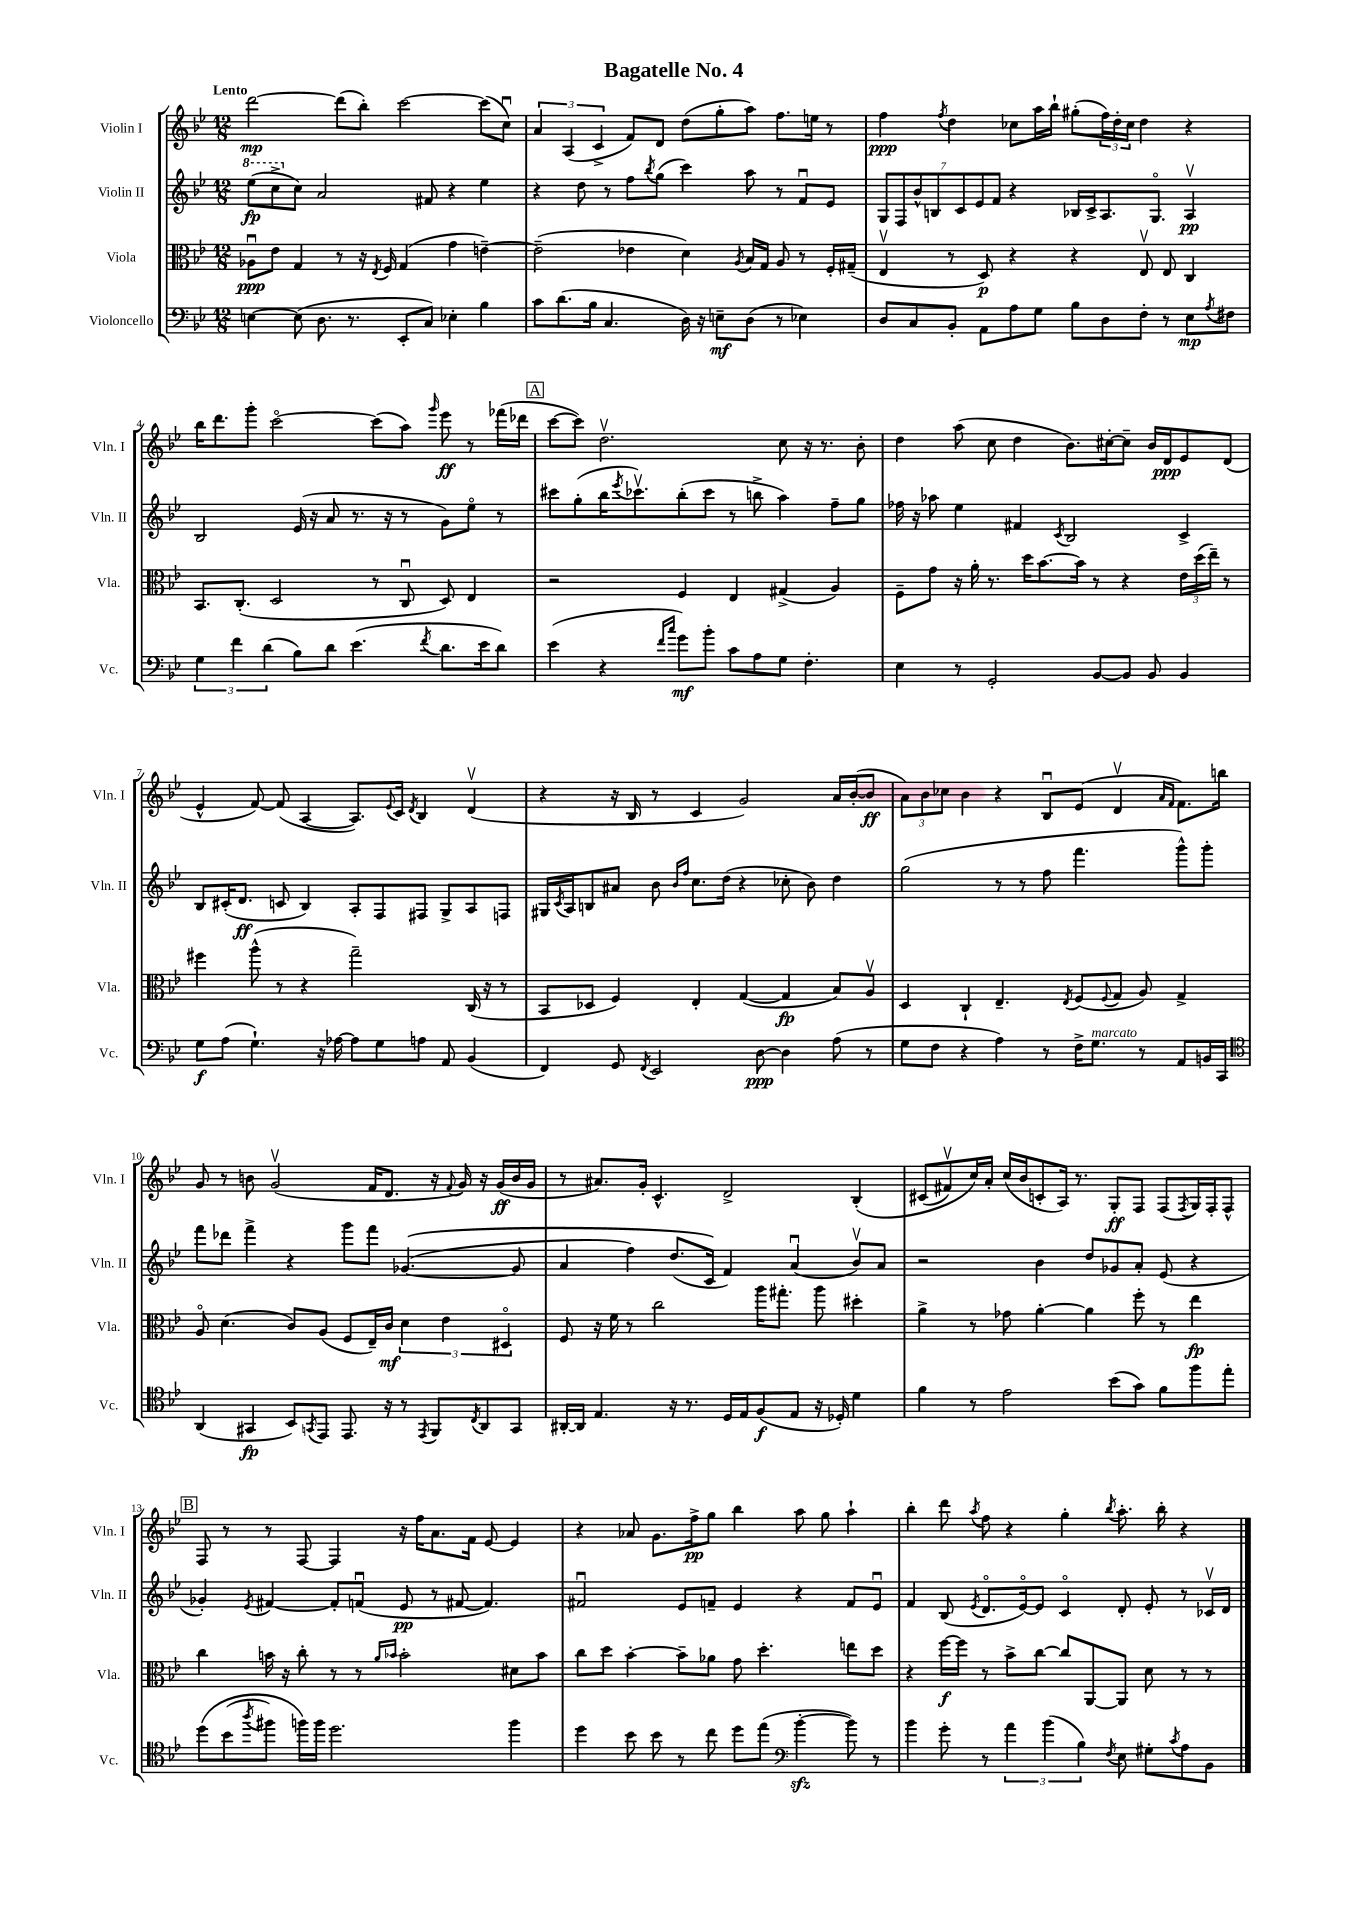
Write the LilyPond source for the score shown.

\header { title = "Bagatelle No. 4" }
<<
\new StaffGroup <<
\new Staff = "s0" \with { instrumentName = "Violin I" shortInstrumentName = "Vln. I" } {
    \clef treble \key bes \major \numericTimeSignature \time 12/8 \tempo "Lento"
    d'''2~\mp d'''8( bes''8-.) c'''2~ c'''8( c''8\downbow) |
    \tuplet 3/2 { a'4 a4( c'4-> } f'8) d'8 d''8( g''8-. a''8) f''8. e''16 r8 |
    f''4\ppp \acciaccatura { f''8 } d''4 ces''8 a''16 bes''16-! gis''8-.( \tuplet 3/2 { f''16) d''16-. ces''16 } d''4 r4 |
    bes''16 d'''8. g'''8-. c'''2~\flageolet c'''8( a''8) \grace { g'''16 } ees'''8\ff r8 fes'''16( des'''16 |
    \mark \markup { \box "A" } c'''8~ c'''8) d''2.\upbow c''8 r16 r8. bes'8-. |
    d''4 a''8( c''8 d''4 bes'8.) cis''16~-. cis''8-- bes'16 d'16\ppp ees'8 d'8( |
    ees'4-^ f'8~) f'8( a4~ a8.) \appoggiatura { ees'8 } c'16 \acciaccatura { d'8 } bes4 d'4\upbow( |
    r4 r16 bes16 r8 c'4 g'2) a'16 bes'16~-.( bes'8\ff |
    \tuplet 3/2 { a'8) bes'8 ces''8 } bes'4 r4 bes8\downbow ees'8( d'4\upbow \grace { a'16 f'16 } f'8.) b''16 |
    g'8 r8 b'8 g'2\upbow( f'16 d'8. r16 \appoggiatura { f'8 } g'16) r16 g'16\ff( b'16 g'16 |
    r8 ais'8.) g'16-. c'4.-^ d'2-> bes4-.\( |
    cis'8( fis'8\upbow) c''16\) a'16-. c''16( bes'16 c'8-. a16) r8. g8-.\ff f8 f8( \acciaccatura { f8 } g16) f16-. f8-^ |
    \mark \markup { \box "B" } f8 r8 r8 f8~ f4 r16 f''16 a'8. f'16 ees'8~ ees'4 |
    r4 aes'8 g'8. f''16->\pp g''8 bes''4 a''8 g''8 a''4-! |
    bes''4-. d'''8 \acciaccatura { a''8 } f''8 r4 g''4-. \acciaccatura { bes''8 } a''8.-. bes''16-. r4 \bar "|." |
}
\new Staff = "s1" \with { instrumentName = "Violin II" shortInstrumentName = "Vln. II" } {
    \clef treble \key bes \major \numericTimeSignature \time 12/8
    \ottava #1 ees'''8\fp( c'''8-> \ottava #0 c''8) a'2 fis'8 r4 ees''4 |
    r4 d''8 r8 f''8 \acciaccatura { bes''8 } g''8( c'''4) a''8 r8 f'8\downbow ees'8 |
    \tuplet 7/4 { g8 f8 bes'8-^ b8 c'8 ees'8 f'8 } r4 bes16 c'16-> a8. g8.\flageolet a4\upbow\pp |
    bes2 ees'16( r16 a'8 r8. r16 r8 g'8) ees''8\flageolet r8 |
    \mark \markup { \box "A" } cis'''8 g''8-.( bes''16 \acciaccatura { ees'''8 } ces'''8.\upbow) bes''8-.( ces'''8 r8 b''8-> a''4) f''8-- g''8 |
    fes''16 r16 aes''8 ees''4 fis'4 \acciaccatura { c'8 } bes2 c'4-> |
    bes8 cis'16-.( d'8.\ff c'8 bes4) a8-. f8 fis8 g8-> a8 f8 |
    gis16 \acciaccatura { c'8 } a16 b8 ais'8 bes'8 \grace { bes'16 f''16 } c''8. d''16( r4 ces''8-. bes'8) d''4 |
    g''2( r8 r8 f''8 f'''4. g'''8-^) g'''8-. |
    f'''8 des'''8 f'''4-> r4 g'''8 f'''8 ges'4.~(\( ges'8 |
    a'4 f''4) d''8.( c'16\) f'4) a'4\downbow( bes'8\upbow) a'8 |
    r2 bes'4 d''8 ges'8 a'8-. ees'8( r4 |
    \mark \markup { \box "B" } ges'4-.) \acciaccatura { ees'8 } fis'4~ fis'8-. f'8\downbow( ees'8\pp r8 fis'8~ fis'4.) |
    fis'2\downbow ees'8 f'8-- ees'4 r4 f'8 ees'8\downbow |
    f'4 bes8( \acciaccatura { ees'8 } d'8.\flageolet ees'16~\flageolet) ees'8 c'4\flageolet d'8-. ees'8-. r8 ces'16\upbow d'16 \bar "|." |
}
\new Staff = "s2" \with { instrumentName = "Viola" shortInstrumentName = "Vla." } {
    \clef alto \key bes \major \numericTimeSignature \time 12/8
    aes8\downbow\ppp ees'8 g4 r8 r16 \acciaccatura { ees8 } f16 g4( g'4 e'4~--) |
    e'2--( ees'4 d'4) \acciaccatura { a8 } bes16 g16 a8 r8 f16-. gis16--( |
    ees4\upbow r8 d8\p) r4 r4 ees8\upbow ees8 c4 |
    bes,8. c8.-.( d2 r8 c8\downbow d8) ees4 |
    \mark \markup { \box "A" } r2 f4 ees4 gis4->( a4) |
    f8-- g'8 r16 a'16-. r8. d''16 bes'8.~ bes'16 r8 r4 \tuplet 3/2 { ees'16 d''16( ees''16--) } r8 |
    fis''4 a''8-^( r8 r4 g''2--) c16( r16 r8 |
    bes,8 des8 f4) ees4-. g4~( g4\fp bes8) a8\upbow |
    d4 c4-! ees4.-- \acciaccatura { ees8 } f8( \appoggiatura { f8 } g8 a8) g4-> |
    a8\flageolet d'4.( c'8) a8( f8 ees16--) c'16\mf \tuplet 3/2 { d'4 ees'4 dis4\flageolet } |
    f8 r16 f'16 r8 c''2 a''16 gis''8.-. a''8 dis''4-. |
    a'4-> r8 ges'8 a'4~-. a'4 f''8-. r8 ees''4\fp |
    \mark \markup { \box "B" } c''4 b'16 r16 c''8-. r8 r8 \grace { a'16 bes'16 } bes'2-. dis'8 bes'8 |
    c''8 d''8 bes'4~-. bes'8-- aes'8 g'8 d''4.-. e''8 d''8 |
    r4 f''16~\f f''16 r8 bes'8-> c''8~ c''8 a,8~ a,8 d'8 r8 r8 \bar "|." |
}
\new Staff = "s3" \with { instrumentName = "Violoncello" shortInstrumentName = "Vc." } {
    \clef bass \key bes \major \numericTimeSignature \time 12/8
    e4~ e8( d8. r8. ees,8-. c8) ees4-. bes4 |
    c'8 d'8.( bes16 c4. d16) r16 e8--\mf d8( r8 ees4) |
    d8 c8 bes,8-. a,8 a8 g8 bes8 d8 f8-. r8 ees8\mp \acciaccatura { a8 } fis8 |
    \tuplet 3/2 { g4 f'4 d'4( } bes8) d'8 ees'4.( \acciaccatura { f'8 } d'8. ees'16 d'8) |
    \mark \markup { \box "A" } ees'4( r4 \grace { f'16 c''16 } g'8\mf) bes'8-. c'8 a8 g8 f4.-. |
    ees4 r8 g,2-. bes,8~ bes,8 bes,8 bes,4 |
    g8\f a8( g4.-!) r16 aes16~ aes8 g8 a8 a,8 bes,4( |
    f,4) g,8 \acciaccatura { f,8 } ees,2 d8~\ppp d4 a8( r8 |
    g8 f8 r4 a4) r8 f16-> g8.^\markup { \italic "marcato" } r8 a,8 b,16 c,16 |
    \clef tenor a,4( gis,4\fp bes,8) \acciaccatura { g,8 } ees,8 ees,8. r16 r8 \acciaccatura { ees,8 } f,8 \acciaccatura { c8 } a,8 g,8 |
    ais,16~-. ais,16 ees4. r16 r8. d16 ees16 f8\f( ees8 r16 des16-.) d'4 |
    f'4 r8 ees'2 bes'8( g'8) f'8 f''8 ees''8-. |
    \mark \markup { \box "B" } d''8\( bes'8( \acciaccatura { a''8 } fis''8) f''16\) f''16 d''2. f''4 |
    d''4 bes'8 bes'8 r8 c''8 d''8 ees''8( \clef bass bes'4~-.\sfz bes'8) r8 |
    bes'4 g'8-. r8 \tuplet 3/2 { a'4 bes'4( bes4) } \acciaccatura { f8 } ees8 gis8-. \acciaccatura { c'8 } a8 bes,8 \bar "|." |
}
>>
>>
